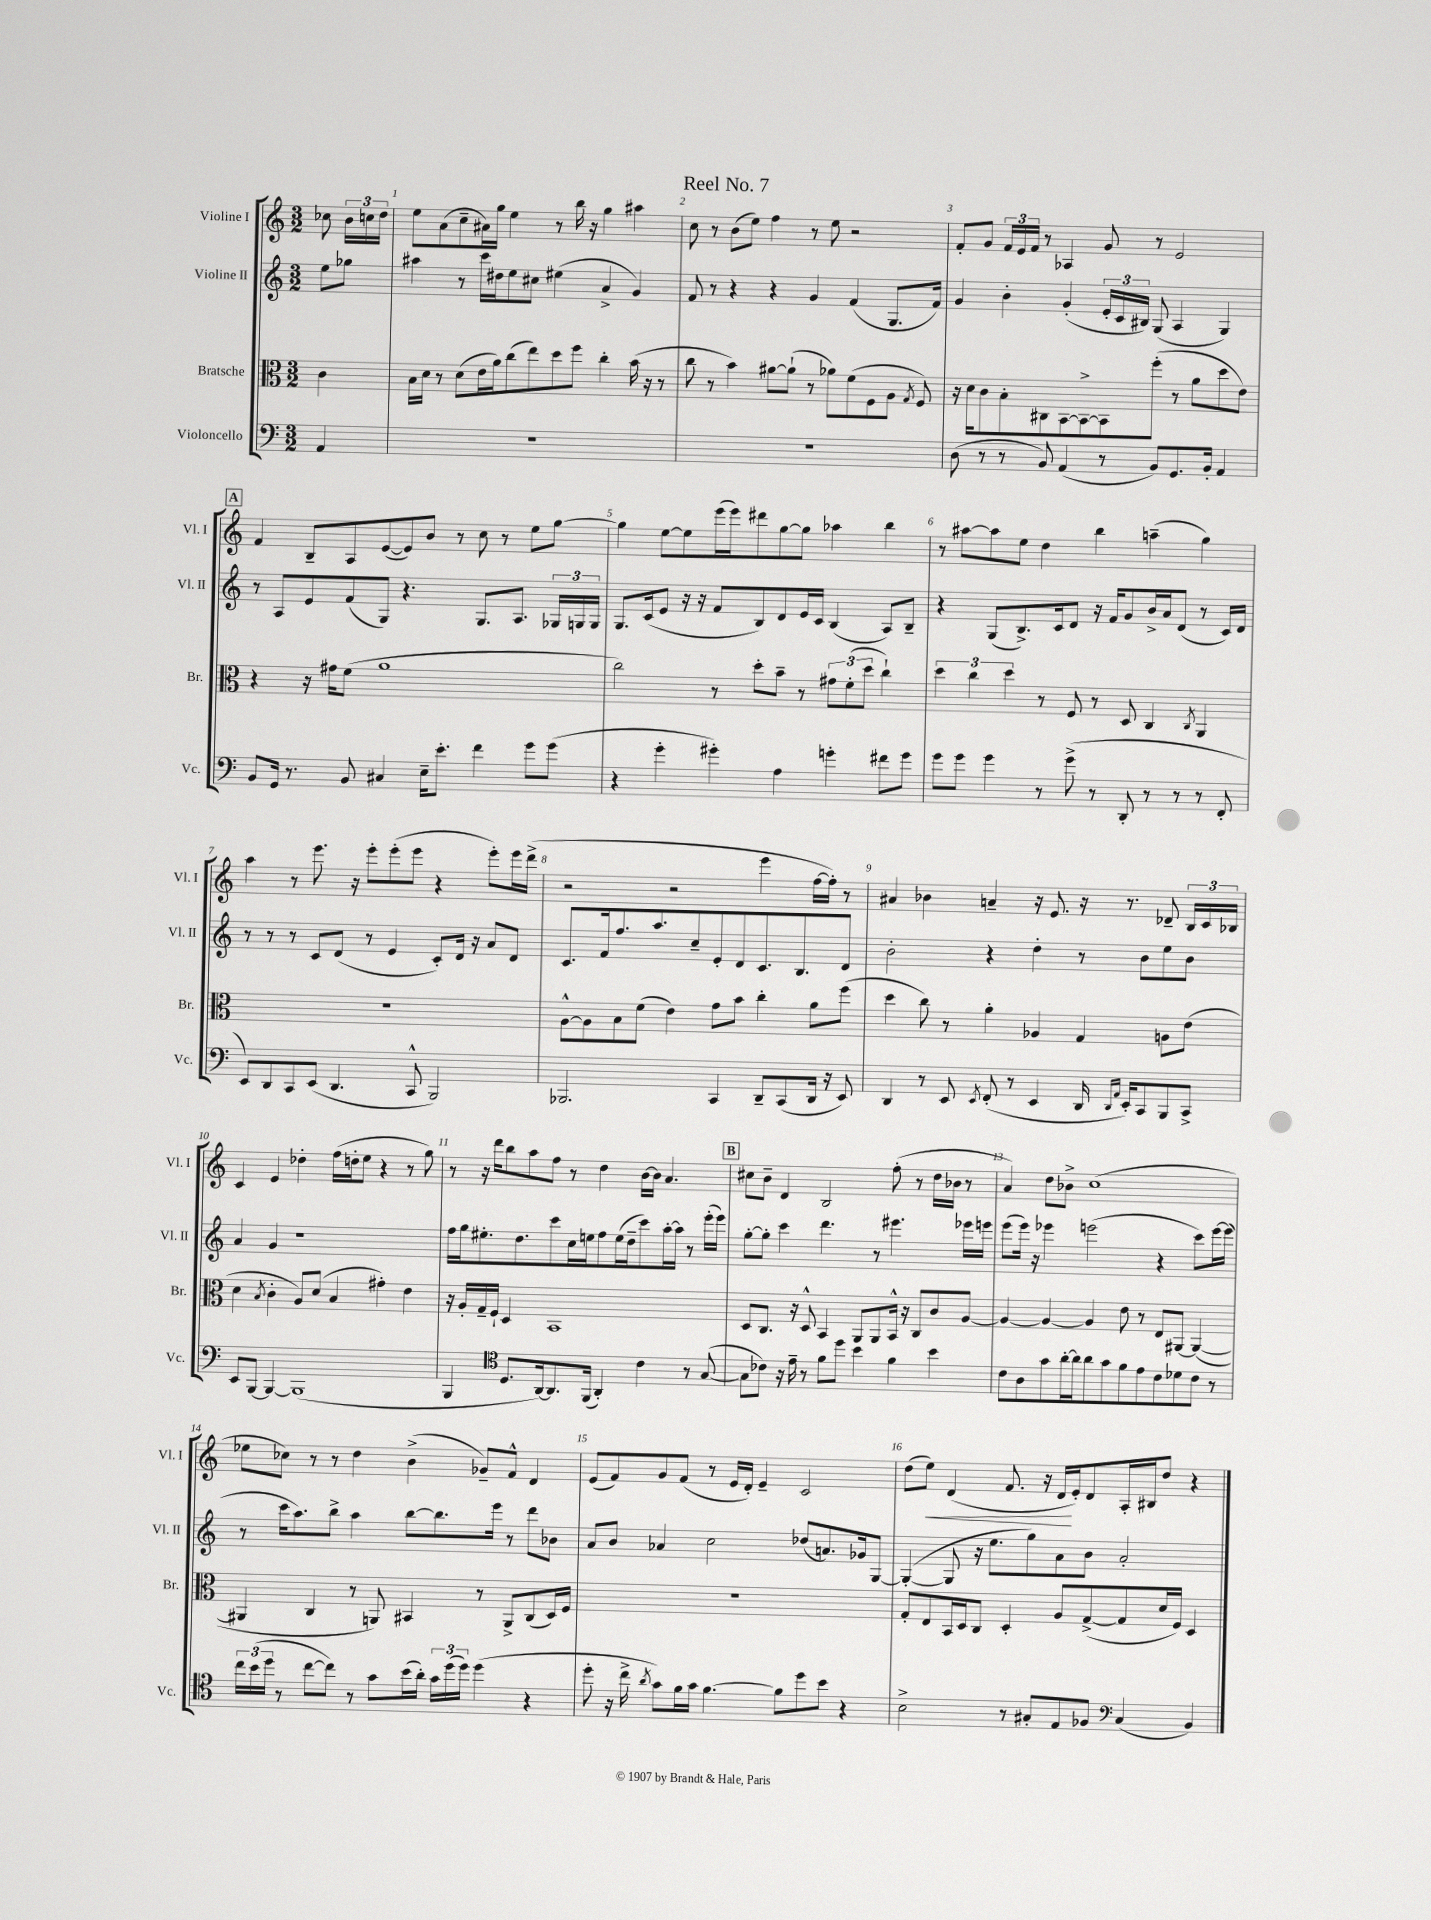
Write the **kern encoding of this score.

**kern	**kern	**kern	**kern
*staff4	*staff3	*staff2	*staff1
*clefF4	*clefC3	*clefG2	*clefG2
*k[]	*k[]	*k[]	*k[]
*M3/2	*M3/2	*M3/2	*M3/2
4AA	4c	8ee	8cc-
.	.	8gg-	24b
.	.	.	24cc
.	.	.	24dd
=	=	=	=
1.r	16B	4aa#	8ee
.	16d	.	.
.	8r	.	(8a
.	(8d	8r	8cc~
.	16e	16ccc	16a#)
.	16a)	16dd#	16gg
.	(8cc	8ee	4ee
.	8ee)	8cc#	.
.	8dd	(4ee#	8r
.	8ff	.	16bb
.	.	.	16r
.	4cc'	4a^	4gg
.	(16b	4g)	4aa#
.	16r	.	.
.	8r	.	.
=	=	=	=
1.r	8cc	8f	8cc
.	8r	8r	8r
.	4b)	4r	(8b
.	.	.	8ee)
.	[8a#	4r	4ff
.	(8a#`]	.	.
.	8r	4g	8r
.	8a-)	.	8ee
.	(8f	(4f	2r
.	8F	.	.
.	8A	8.G	.
.	8qG	.	.
.	8F)	.	.
.	.	16f)	.
=	=	=	=
(8D	16r	4g	8f'
.	16d	.	.
8r	8c	.	8g
8r	8B'	4b'	24f
.	.	.	24e
.	.	.	24f
8BB)	8C#	.	8r
(4AA	[8BB	(4g'	4A-
.	8BB^_	.	.
8r	8BB]	24e'	8g
.	.	24c	.
.	.	24B#)	.
8BB)	(8ff'	(8G	8r
8.GG	8r	4A	2e
.	8a	.	.
16BB'	.	.	.
4AA	8dd	4G)	.
.	8e)	.	.
=	=	=	=
8BB	4r	8r	4f
16GG	.	8A	.
8.r	.	.	.
.	16r	8e	8B~
.	16g#	.	.
8BB	(8f	(8f	8A
4C#	1a	8G)	([8e
.	.	4.r	8e])
16E~	.	.	8b
8.e'	.	.	.
.	.	.	8r
4f	.	8.G	8cc
.	.	.	8r
.	.	8.A	.
8g	.	.	8ee
(8g	.	24G-	[8gg
.	.	24G	.
.	.	24G	.
=	=	=	=
4r	2cc)	8.G	4gg]
.	.	(16c	.
4g'	.	8e	[8ee
.	.	16r	8ee]
.	.	16r	.
4g#')	8r	8f	(16eee
.	.	.	16eee)
.	8dd'	8B)	8ddd#
4A	8b~	8d	[8gg
.	8r	16e	8gg]
.	.	16c	.
4g'	12g#	(4B	4aa-
.	(12f'	.	.
.	12dd	.	.
8f#	4cc`)	8A)	4bb
8g	.	8B~	.
=	=	=	=
8g	6dd	4r	8r
8g	.	.	[8aa#
.	6cc	.	.
4g	.	(8G	8aa#]
.	6dd	.	.
.	.	8.B^)	8ee
8r	8r	.	4dd
.	.	16c	.
(8g^	8F	8d	.
8r	8r	16r	4bb
.	.	16f	.
8DD'	8D	8g	.
8r	4C	16b^	(4aa~
.	.	16a	.
8r	.	(8d	.
.	8qC	.	.
8r	4AA	8r	4gg)
8FF'	.	16c)	.
.	.	16d	.
=	=	=	=
8EE)	1.r	8r	4aa
8DD	.	8r	.
8CC	.	8r	8r
(8EE	.	8c	8.eee
4.DD	.	(8d	.
.	.	.	16r
.	.	8r	8eee'
.	.	4e	(8eee'
8CC^^	.	.	8eee
2BBB)	.	8c')	4r
.	.	16d	.
.	.	16r	.
.	.	8a	8eee')
.	.	8d	16eee
.	.	.	(16ddd^
=	=	=	=
2.BBB-	[8A^^	8.c	2r
.	8A]	.	.
.	.	16f	.
.	8B	8.ff	.
.	(8f	.	.
.	.	8.aa	.
.	4e)	.	2r
.	.	8cc~	.
4CC	8g	8e'	.
.	8b	8d	.
8DD~	4cc'	8.c	4eee
(8CC	.	.	.
.	.	8.B	.
16DD	8a	.	[16ff
16r	.	.	16ff'])
8EE)	(8ff	8d	8r
=	=	=	=
4DD	4dd	2b'	4a#
8r	8cc)	.	4b-
8EE	8r	.	.
8qEE	.	.	.
(8FF'	4a'	4r	4a~
8r	.	.	.
4EE	4A-	4dd'	16r
.	.	.	8.e
16DD	4G	8r	16r
16qqDD	.	.	.
16qqAA	.	.	.
16EE')	.	.	8.r
8CC	.	8b	.
8BBB	8A	8ee	8d-~
8CC^	(8e	8b	24B
.	.	.	24c
.	.	.	24B-
=	=	=	=
8EE	4d	4a	4c
[8BBB	.	.	.
.	8qB	.	.
4BBB_	4c'	4g	4e
(1BBB]	8A)	1r	4dd-'
.	(8d	.	.
.	4B	.	(16ff
.	.	.	16dd'
.	.	.	8ee
.	4g#')	.	4r
.	4e	.	8r
.	.	.	8gg)
=	=	=	=
4BBB	16r	16ff	8r
.	16A'	16gg	.
.	16G~	8.ee#'	16r
.	16F`	.	16ddd
*clefC4	*	*	*
8.D	4D	.	8bb
.	.	8.dd	.
.	.	.	8aa
[16AA)	.	.	.
8.AA]	1BB	8ccc	8ff
.	.	16cc	8r
(16FF	.	16ee	.
4AA')	.	8ff	4dd
.	.	(16ee	.
.	.	16dd~	.
4c	.	8ccc)	[16b
.	.	.	16b]
.	.	[16aa'	4.a
.	.	16aa]	.
8r	.	8r	.
([8G	.	(16eee'	.
.	.	16eee)	.
=	=	=	=
8G]	8D	[8gg'	8cc#
8c-)	8.C	8gg']	8b~
16r	.	4ccc	4d
16e~	16r	.	.
8r	8D^^	.	.
8f	4BB	4.ddd	2B
8dd	.	.	.
4b	8AA	.	.
.	8AA	8r	.
4f	16BB^^	4.eee#	(8ff'
.	16r	.	.
.	8C	.	8r
4b	8c	.	16dd
.	.	.	16b-
.	[8A	16eee-	8r
.	.	16eee	.
=	=	=	=
8c	4A_	(8eee	4a)
8A	.	16eee)	.
.	.	16r	.
8g	4A_	4eee-	8dd
[16a'	.	.	8b-^
16a]	.	.	.
8a	4A]	(2eee	(1cc
8g	.	.	.
8f	8e	.	.
8e	8r	.	.
8c	8E	4r	.
8d-	[8AA#	.	.
8c	(4AA#_	8ccc)	.
8r	.	[16eee	.
.	.	(16eee]	.
=	=	=	=
24cc	4AA#]	8r	8ee-
(24b	.	.	.
24dd	.	.	.
8r	.	16ccc	8cc-)
.	.	8.aa)	.
[8cc	4C	.	8r
8cc])	.	8bb^	8r
8r	8r	4aa	4dd
8g	8AA)	.	.
(16b	4BB#	[8bb	(4b^
16a')	.	.	.
24g	.	8.bb]	.
(24dd	.	.	.
24dd)	.	.	.
(4dd	8r	.	8g-~)
.	.	16eee	.
.	8AA^	8r	8f^^
4r	(8C	8ddd	4d
.	16D)	8b-	.
.	16F	.	.
=	=	=	=
8dd'	1.r	8a	(8e
16r	.	8b	8f)
16cc^	.	.	.
8qa	.	.	.
8g)	.	4a-	8g
16f	.	.	(8f
16g	.	.	.
[4.f	.	2cc	8r
.	.	.	16e
.	.	.	16d')
.	.	.	4e~
8f]	.	.	.
8dd	.	(8dd-	2c
8b	.	8.a)	.
4r	.	.	.
.	.	16g-	.
.	.	[8G	.
=	=	=	=
2B^	8G'	(4G'_	(8dd
.	8E	.	8ee)
.	16BB	8G]	(4d
.	16D	.	.
.	8C	16r	.
.	.	8.ee	.
8r	4D'	.	8.f
8G#'	.	8gg)	.
.	.	.	16r
8E	8A	8a	16d
.	.	.	16e')
8F-	([8G^	8b	8d
*clefF4	*	*	*
(4C	8G]	2a'	16A'
.	.	.	16B#
.	16d	.	8dd
.	16F)	.	.
4BB)	4D	.	4r
==	==	==	==
*-	*-	*-	*-
